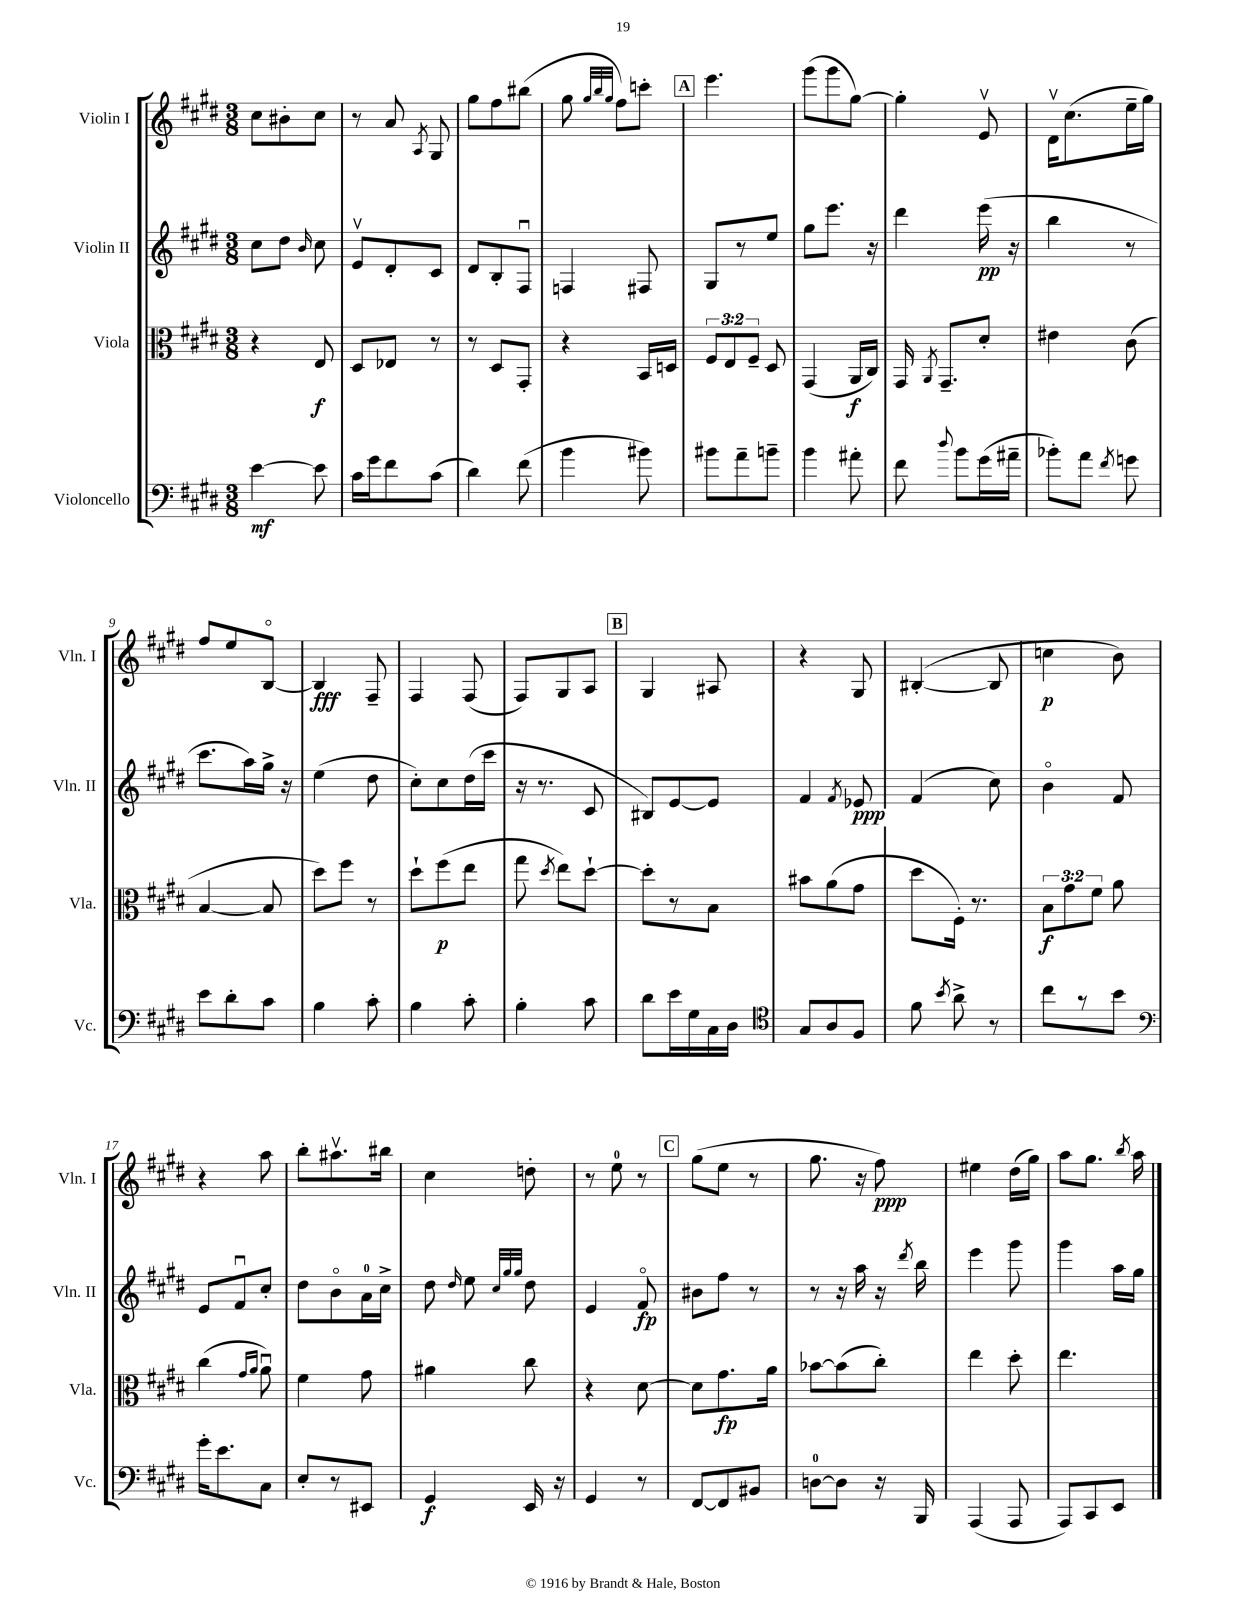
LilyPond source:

<<
\new StaffGroup <<
\new Staff = "s0" \with { instrumentName = "Violin I" shortInstrumentName = "Vln. I" } {
    \clef treble \key e \major \numericTimeSignature \time 3/8
    \autoBeamOff cis''8[ bis'8-. cis''8] |
    r8 a'8 \acciaccatura { a8 } gis8 |
    gis''8[ fis''8 bis''8]( |
    gis''8 \grace { gis''32[ b''32 gis''32] } fis''8[) c'''8]-. |
    \mark \markup { \box "A" } e'''4. |
    gis'''8[( gis'''8 gis''8]~) |
    gis''4-. e'8\upbow |
    dis'16[\upbow cis''8.( e''16-- gis''16]) |
    fis''8[ e''8 b8]~\flageolet |
    b4\fff fis8-- |
    fis4 fis8( |
    fis8[) gis8 a8] |
    \mark \markup { \box "B" } gis4 ais8 |
    r4 gis8 |
    bis4~-.( bis8 |
    c''4\p b'8) |
    r4 a''8 |
    b''8[-. ais''8.\upbow bis''16] |
    cis''4 d''8-. |
    r8 e''8-0 r8 |
    \mark \markup { \box "C" } gis''8[( e''8] r8 |
    gis''8. r16 fis''8\ppp) |
    eis''4 dis''16[( gis''16]) |
    a''8[ gis''8.] \acciaccatura { b''8 } a''16 \bar "|." |
}
\new Staff = "s1" \with { instrumentName = "Violin II" shortInstrumentName = "Vln. II" } {
    \clef treble \key e \major \numericTimeSignature \time 3/8
    \autoBeamOff cis''8[ dis''8] \grace { b'16 } cis''8 |
    e'8[\upbow dis'8-. cis'8] |
    dis'8[ b8-. fis8]\downbow |
    f4 fis8 |
    \mark \markup { \box "A" } gis8[ r8 e''8] |
    gis''8[ e'''8.] r16 |
    dis'''4 e'''16\pp( r16 |
    b''4 r8 |
    cis'''8.[ a''16) gis''16]-> r16 |
    e''4( dis''8 |
    cis''8[-.) cis''8 dis''16( cis'''16] |
    r16 r8. cis'8 |
    \mark \markup { \box "B" } bis8[) e'8~ e'8] |
    fis'4 \acciaccatura { fis'8 } ees'8\ppp |
    fis'4( cis''8) |
    b'4\flageolet fis'8 |
    e'8[ fis'8\downbow cis''8]-. |
    dis''8[ b'8\flageolet a'16-0 cis''16]-> |
    dis''8 \grace { dis''16 } e''8 \grace { cis''32[ gis''32 gis''32] } dis''8 |
    e'4 fis'8\flageolet\fp |
    \mark \markup { \box "C" } bis'8[ fis''8] r8 |
    r8 r16 a''16 r16 \acciaccatura { dis'''8 } b''16 |
    e'''4 gis'''8 |
    gis'''4 a''16[ gis''16] \bar "|." |
}
\new Staff = "s2" \with { instrumentName = "Viola" shortInstrumentName = "Vla." } {
    \clef alto \key e \major \numericTimeSignature \time 3/8 \override Staff.TupletNumber.text = #tuplet-number::calc-fraction-text
    \autoBeamOff r4 e8\f |
    dis8[ ees8] r8 |
    r8 dis8[ gis,8]-. |
    r4 b,16[ d16] |
    \mark \markup { \box "A" } \tuplet 3/2 { fis8[ e8 fis8]-- } dis8 |
    gis,4( a,16[\f cis16]) |
    gis,16 \acciaccatura { a,8 } gis,8.[-- dis'8]-. |
    eis'4 cis'8( |
    b4~ b8 |
    dis''8[) fis''8] r8 |
    dis''8[-! fis''8\p( e''8] |
    gis''8 \acciaccatura { dis''8 } e''8[) dis''8]~-! |
    \mark \markup { \box "B" } dis''8[-. r8 b8] |
    bis'8[ a'8( gis'8] |
    dis''8[ fis16]-.) r8. |
    \tuplet 3/2 { b8[\f gis'8 fis'8] } a'8 |
    cis''4( \grace { gis'16[ a'16] } a'8\downbow) |
    fis'4 gis'8 |
    ais'4 cis''8 |
    r4 dis'8~ |
    \mark \markup { \box "C" } dis'8[ gis'8.\fp a'16] |
    bes'8[~ bes'8( cis''8]-.) |
    e''4 dis''8-. |
    e''4. \bar "|." |
}
\new Staff = "s3" \with { instrumentName = "Violoncello" shortInstrumentName = "Vc." } {
    \clef bass \key e \major \numericTimeSignature \time 3/8
    \autoBeamOff e'4~\mf e'8 |
    cis'16[ gis'16 fis'8 cis'8]( |
    dis'4) fis'8( |
    b'4 bis'8) |
    \mark \markup { \box "A" } bis'8[ a'8-- b'8]-- |
    b'4 ais'8-. |
    fis'8 \appoggiatura { dis''8 } b'8[ gis'16( ais'16]-- |
    bes'8[-.) a'8] \acciaccatura { fis'8 } g'8 |
    e'8[ dis'8-. cis'8] |
    b4 cis'8-. |
    b4 cis'8-. |
    b4-. cis'8 |
    \mark \markup { \box "B" } dis'8[ e'16 gis16 cis16 dis16] |
    \clef tenor gis8[ a8 fis8] |
    fis'8 \acciaccatura { b'8 } a'8-> r8 |
    cis''8[ r8 b'8] |
    \clef bass gis'16[-. e'8. cis8] |
    e8[-. r8 eis,8] |
    gis,4\f e,16 r16 |
    gis,4 r8 |
    \mark \markup { \box "C" } fis,8[~ fis,8 bis,8] |
    d8[-0~ d8] r16 b,,16 |
    a,,4( a,,8 |
    a,,8[) cis,8 e,8] \bar "|." |
}
>>
>>
